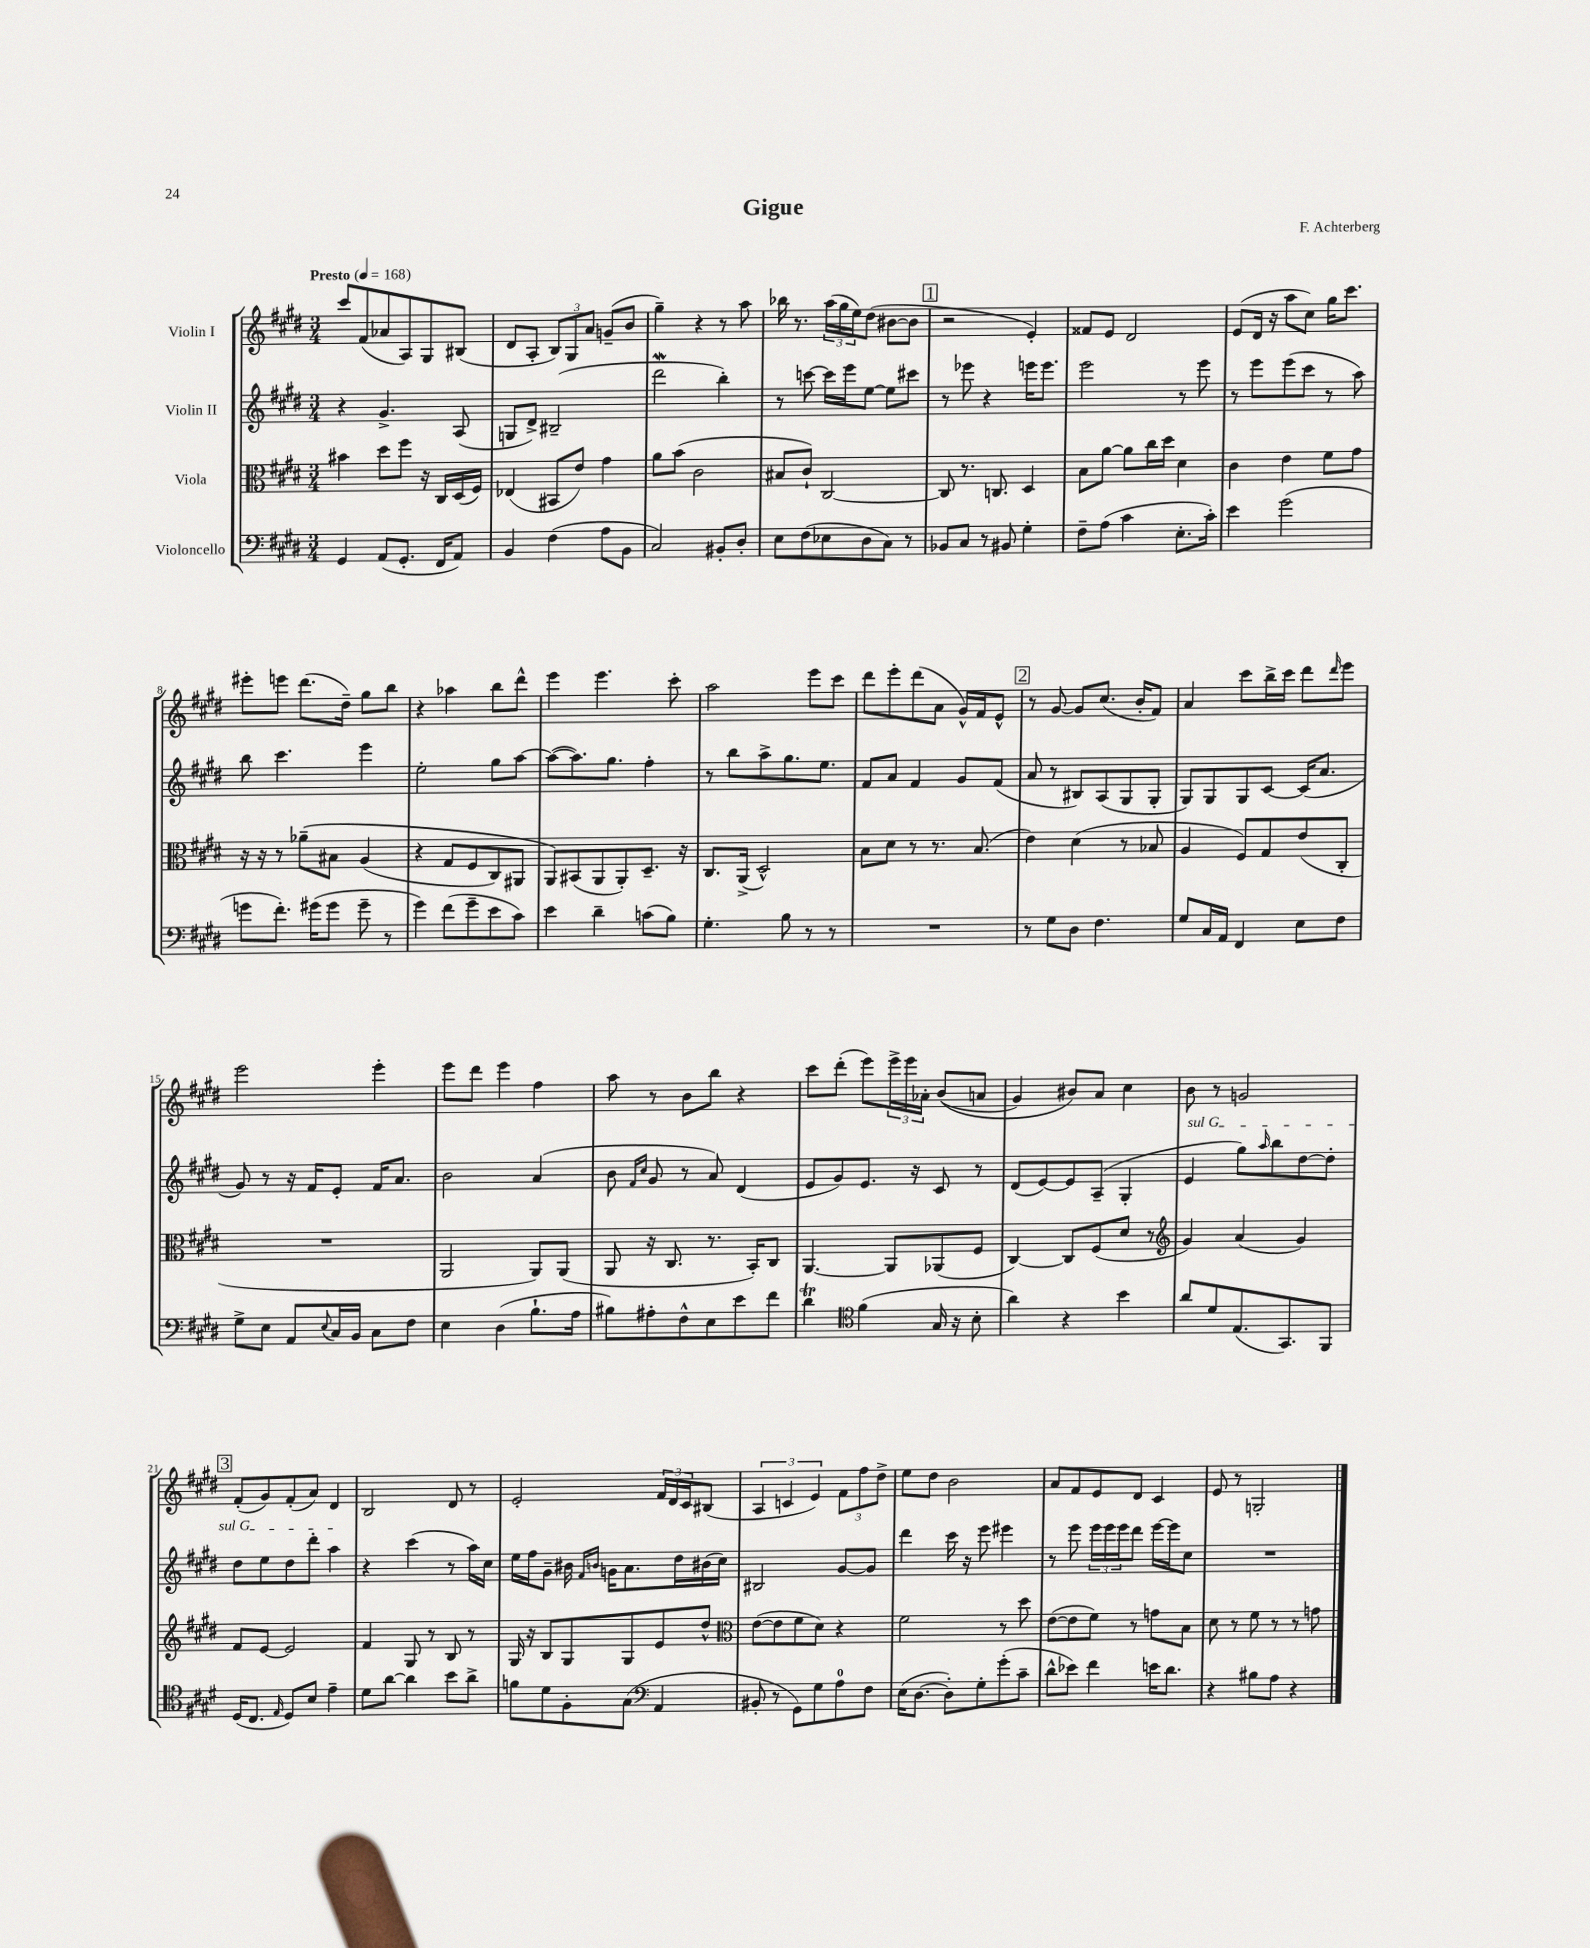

**kern	**kern	**kern	**kern
*staff4	*staff3	*staff2	*staff1
*clefF4	*clefC3	*clefG2	*clefG2
*k[f#c#g#d#]	*k[f#c#g#d#]	*k[f#c#g#d#]	*k[f#c#g#d#]
*M3/4	*M3/4	*M3/4	*M3/4
*MM168	*MM168	*MM168	*MM168
4GG#	4b#	4r	8ccc#
.	.	.	(8f#
(8AA	8dd#	4.g#^	8a-
8.GG#'	8ff#	.	8A)
.	16r	.	8G#
16FF#	16C#	.	.
8AA)	(16D#	(8A	(8B#
.	16F#)	.	.
=	=	=	=
4BB	(4E-	8G	8d#
.	.	8d#^)	8A'
(4F#	8BB#	(2B#~	12B)
.	.	.	12G#
.	8e)	.	.
.	.	.	12a
8A	4g#	.	(8g~
8BB	.	.	8b
=	=	=	=
2C#)	8a	2ddd#	4gg#~)
.	(8b	.	.
.	2c#	.	4r
8BB#'	.	4bb')	8r
8D#'	.	.	8aa
=	=	=	=
8E	8B#	8r	16bb-
.	.	.	8.r
(8F#	8c#`)	[8ccc	.
8E-	[2C#	16ccc]	(24aa
.	.	.	24gg#
.	.	16eee	.
.	.	.	24ee)
8D#	.	[8ee	(8dd#
8C#)	.	8ee]	[8b#
8r	.	8ccc#	8b#]
=	=	=	=
8BB-	8C#]	8r	2r
8C#	8.r	8eee-	.
8r	.	4r	.
.	8.C	.	.
8BB#	.	.	.
4G#'	4D#	16eee	4e')
.	.	8.eee	.
=	=	=	=
8F#~	8B	2eee	8f##
(8A	[8a	.	8e
4c#	8a]	.	2d#
.	16cc#	.	.
.	16dd#	.	.
8.E'	4d#	8r	.
.	.	8eee	.
16c#')	.	.	.
=	=	=	=
4e	4c#	8r	(8e
.	.	8eee	16d#
.	.	.	16r
(2g#	4e	(8eee	8aa
.	.	8ccc#	8cc#)
.	8f#	8r	16gg#
.	.	.	8.ccc#
.	8g#	8aa)	.
=	=	=	=
8g	16r	8bb	8eee#'
.	16r	.	.
8.f#')	8r	4.ccc#	8eee
.	&(8a-~	.	(8.ddd#
(16g#	.	.	.
8g#	8B#	.	.
.	.	.	16dd#~)
8g#~	(4A	4eee	8gg#
8r	.	.	8bb
=	=	=	=
4g#)	4r	2ee'	4r
(8f#	8G#	.	4aa-
8g#~	8F#	.	.
8e	8C#)	8gg#	8bb
8c#)	8AA#	[8aa	8ddd#^^
=	=	=	=
4e	8AA&)	(8aa_	4eee
.	(8BB#	8.aa])	.
4d#~	8AA	.	4.eee
.	.	8.gg#	.
.	8AA')	.	.
(8c	8.D#~	4ff#'	.
8B)	.	.	8ccc#'
.	16r	.	.
=	=	=	=
4.G#'	8.C#	8r	2aa
.	.	8bb	.
.	(16AA^	.	.
.	2D#^^)	8aa^	.
8B	.	8.gg#	.
8r	.	.	8eee
.	.	8.ee	.
8r	.	.	8ccc#
=	=	=	=
2.r	8B	8f#	8ddd#
.	8d#	8a	8eee'
.	8r	4f#	(8ddd#
.	8.r	.	8a
.	.	8g#	16g#^^)
.	(8.B	.	16f#
.	.	(8f#	8e^^
=	=	=	=
8r	4e)	8a	8r
8G#	.	8r	[8g#
8D#	(4d#	8B#)	8g#]
4.F#	.	(8A	(8.cc#
.	8r	8G#	.
.	.	.	16b'
.	8B-	8G#'	8f#)
=	=	=	=
8G#	4A	8G#)	4a
16C#	.	8G#	.
16AA	.	.	.
4FF#	8F#)	8G#	8ccc#
.	8G#	[8c#	16bb^
.	.	.	16ccc#
8E	(8e	(16c#]	8ddd#
.	.	8.a	.
.	.	.	16qqddd#
8F#	8C#'	.	8eee
=	=	=	=
8G#^	2.r	8g#)	2eee
8E	.	8r	.
8AA	.	16r	.
.	.	16f#	.
8qqE	.	.	.
16C#	.	8e'	.
16BB	.	.	.
8C#	.	16f#	4eee'
.	.	8.a	.
8F#	.	.	.
=	=	=	=
4E	2AA	2b	8eee
.	.	.	8ddd#
(4D#	.	.	4eee
8.B`	8AA)	(4a	4ff#
.	(8AA	.	.
16A	.	.	.
=	=	=	=
8B#)	8AA	8b	8aa
.	.	16qqf#	.
.	.	16qqcc#	.
8A#'	16r	8g#	8r
.	8.C#	.	.
8F#^^	.	8r	8b
8E	8.r	8a)	8bb
8e	.	(4d#	4r
.	16BB')	.	.
8f#	8C#	.	.
=	=	=	=
4d#	[4.AA	8e	8ccc#
.	.	8g#)	(8ddd#'
*clefC4	*	*	*
(4f#	.	8.e	8eee)
.	8AA]	.	24eee^
.	.	.	24eee
.	.	16r	.
.	.	.	24a-'
16G#	(8AA-	8c#	&((8b
16r	.	.	.
8B'	8F#	8r	8a
=	=	=	=
4a)	[4C#)	(8d#	4g#)
.	.	[8e)	.
4r	8C#]	8e]	8b#&)
.	(8F#	(8A~	8a
4b	8d#	4G#'	4cc#
.	8r	.	.
=	=	=	=
*	*clefG2	*	*
8a	4g#)	4e	8b
8d#	.	.	8r
(8.E	(4a	8gg#)	2g
.	.	16qqaa	.
.	.	8bb	.
8.GG#)	.	.	.
.	4g#)	[8dd#	.
8FF#	.	8dd#']	.
=	=	=	=
(16D#	8f#	8dd#	(8f#'
8.C#	.	.	.
.	[8e	8ee	8g#)
16qqE	.	.	.
8D#)	2e]	8dd#	(8f#'
8B	.	8ddd#'	8a)
4e~	.	4aa	4d#
=	=	=	=
8d#	4f#	4r	2B
[8a	.	.	.
4a]	8G#	(4ccc#	.
.	8r	.	.
8b	8B	8r	8d#
8a^	8r	16aa)	8r
.	.	16cc#	.
=	=	=	=
8f	16G#	16ee	2e'
.	16r	16ff#	.
8d#	8B	8g#~	.
8F#'	8G#	16b#	.
.	.	16qqf#	.
.	.	16qqb	.
.	.	16g	.
(8G#	8G#	8.a	.
*clefF4	*	*	*
4AA	8e	.	24f#
.	.	.	24d#
.	.	16dd#	.
.	.	.	24c#
.	8dd#^^	(16b#	(8B#
.	.	16cc#)	.
=	=	=	=
*	*clefC3	*	*
8BB#'	([8e	2B#	6A
8r	8e]	.	.
.	.	.	6c
8GG#)	8f#	.	.
.	.	.	6e)
8G#	8d#)	.	.
8A	4r	[8g#	12f#
.	.	.	12ff#
8F#	.	8g#]	.
.	.	.	12dd#^
=	=	=	=
(16E	2f#	4ddd#	8ee
[8.D#	.	.	.
.	.	.	8dd#
8D#'])	.	16ccc#	2b
.	.	16r	.
8G#'	.	8eee	.
(8g#'	8r	4eee#	.
8c#~	8dd#	.	.
=	=	=	=
8d#^^	([8e	8r	8a
8e-)	8e]	8eee	8f#
4f#	8f#)	24eee	8e
.	.	24eee	.
.	.	24eee	.
.	8r	8ddd#	8d#
16e	8g	[16eee	4c#
8.d#	.	16eee]	.
.	8B	8cc#	.
=	=	=	=
4r	8d#	2.r	8e
.	8r	.	8r
8B#	8f#	.	2G'
8A	8r	.	.
4r	8r	.	.
.	8g	.	.
==	==	==	==
*-	*-	*-	*-
